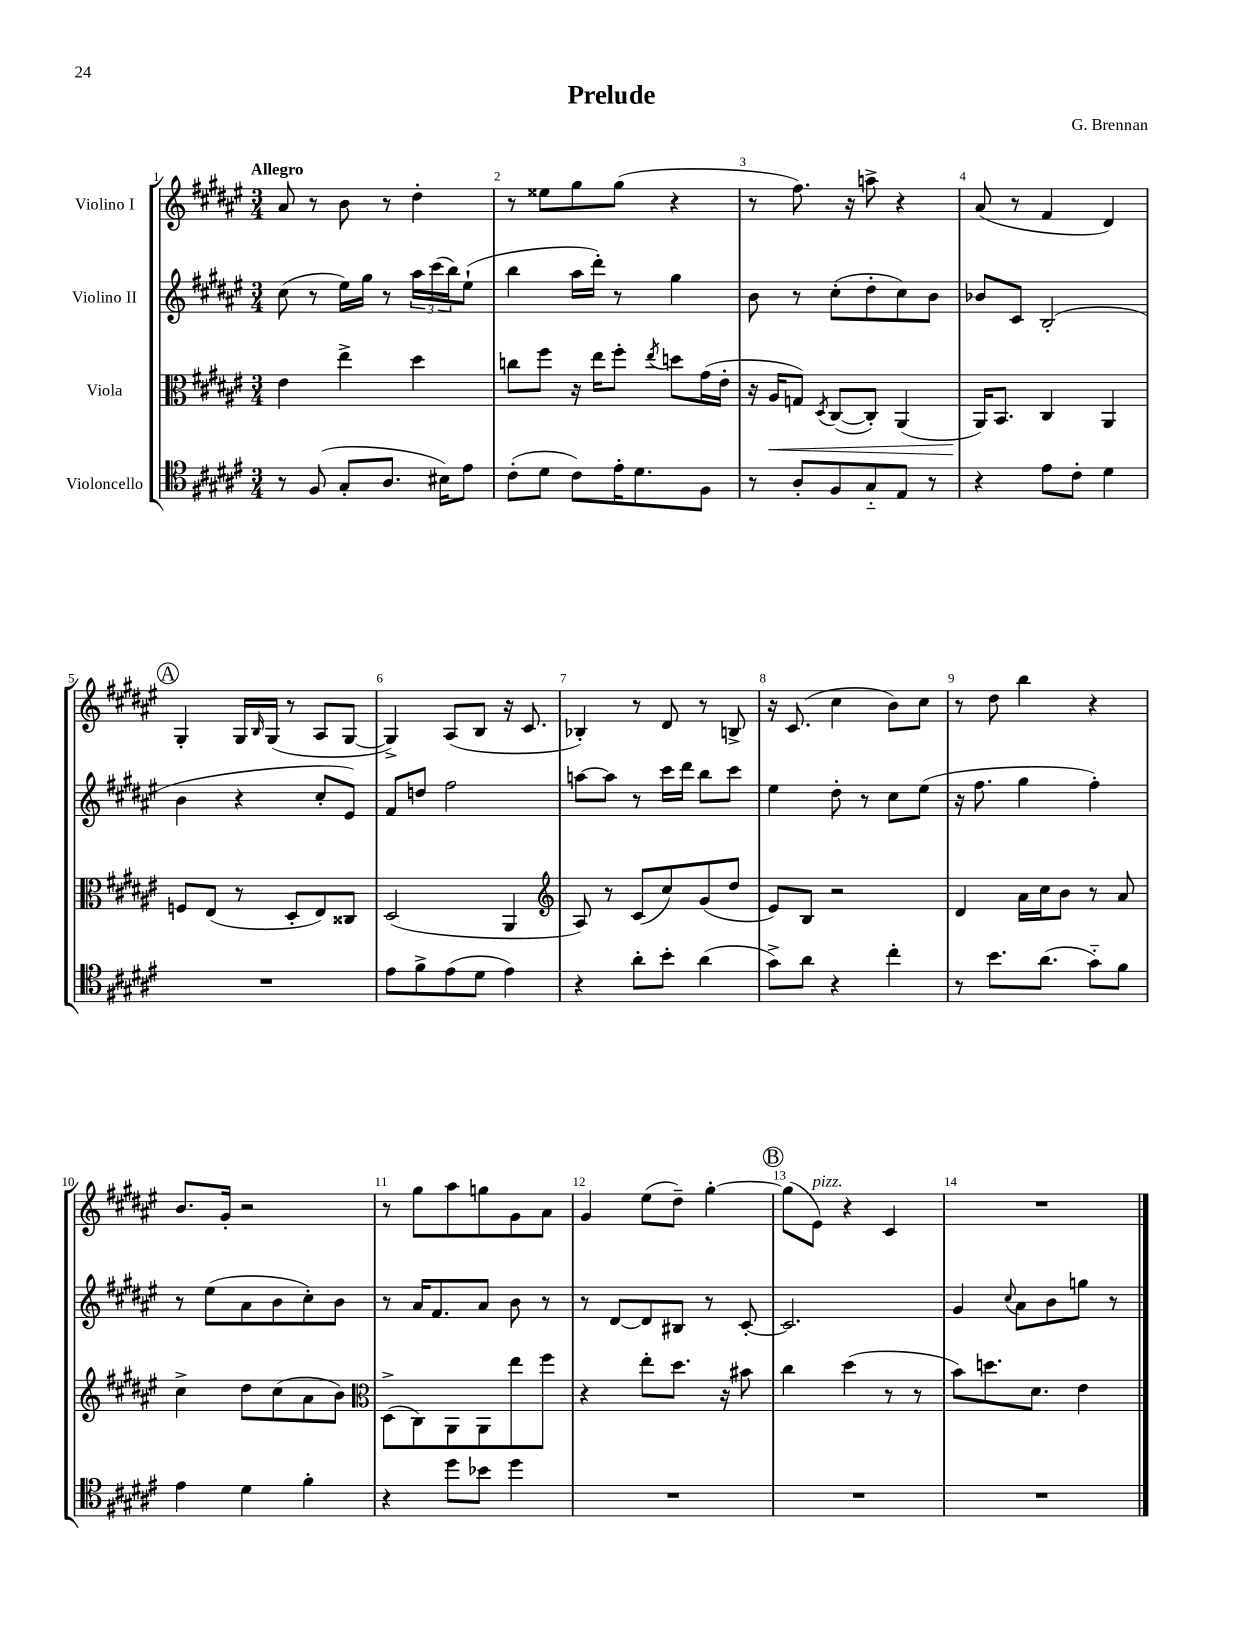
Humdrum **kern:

**kern	**kern	**dynam	**kern	**kern
*part4	*part3	*part3	*part2	*part1
*staff4	*staff3	*staff3	*staff2	*staff1
*I"Violoncello	*I"Viola	*	*I"Violino II	*I"Violino I
*clefC4	*clefC3	*	*clefG2	*clefG2
*k[f#c#g#d#a#e#]	*k[f#c#g#d#a#e#]	*	*k[f#c#g#d#a#e#]	*k[f#c#g#d#a#e#]
*M3/4	*M3/4	*	*M3/4	*M3/4
=1	=1	=1	=1	=1
!	!	!	!	!LO:TX:a:B:t=Allegro
8r	4e#\	.	(8cc#\	8a#/
(8F#/	.	.	8r	8r
8G#'/L	4ee#^\	.	16ee#\LL)	8b\
.	.	.	16gg#\JJ	.
8.A#/J	.	.	8r	8r
.	4dd#\	.	24aa#\LL	4dd#'\
.	.	.	(24ccc#\	.
16B#X\KL)	.	.	.	.
.	.	.	24bb\J)	.
8e#\J	.	.	(8ee#`\J	.
=2	=2	=2	=2	=2
(8c#'\L	8ccn\L	.	4bb\	8r
8d#\J	8ff#\J	.	.	8ee##X\L
8c#\L)	16r	.	16aa#\LL	8gg#\
.	16ee#\KL	.	16ddd#'\JJ)	.
16e#'\K	8ff#'\J	.	8r	(8gg#\J
8.d#\	.	.	.	.
.	8qee#/	.	.	.
.	8ddn\L	.	4gg#\	4r
8F#\J	(16g#\L	.	.	.
.	16e#'\JJ	.	.	.
=3	=3	=3	=3	=3
8r	16r	.	8b\	8r
!	!	!LO:HP:b	!	!
.	16A#/KL	<	.	.
8A#'/L	8Gn/J)	.	8r	8.ff#\)
.	8qD#/	.	.	.
8F#/	([8C#/L	.	(8cc#'\L	.
.	.	.	.	16r
8G#/	8C#'/J])	.	8dd#'\	8aan^\
8E#/J	(4AA#/	.	8cc#\)	4r
8r	.	.	8b\J	.
=4	=4	=4	=4	=4
4r	16AA#/KL)	.	8b-X/L	(8a#/
.	8.BB/J	[	.	.
.	.	.	8c#/J	8r
8e#\L	4C#/	.	(2B'/	4f#/
8c#'\J	.	.	.	.
4d#\	4AA#/	.	.	4d#/)
!!LO:LB:g=z
!!LO:REH:place=s1:t=A
=5	=5	=5	=5	=5
2.r	8Fn/L	.	4b\	4G#'/
.	(8E#/J	.	.	.
.	8r	.	4r	16G#/LL
.	.	.	.	16qqB/
.	.	.	.	(16G#/JJ
.	8D#'/L	.	.	8r
.	8E#/)	.	8cc#'/L	8A#/L
.	8C##X/J	.	8e#/J)	[8G#/J
=6	=6	=6	=6	=6
8e#\L	(2D#/	.	8f#/L	4G#^/])
8f#^\	.	.	8ddn/J	.
(8e#\	.	.	2ff#\	(8A#/L
8d#\J	.	.	.	8B/J
4e#\)	4AA#/	.	.	16r
.	.	.	.	8.c#/
=7	=7	=7	=7	=7
*	*clefG2	*	*	*
4r	8A#/)	.	[8aan\L	4B-X'/)
.	8r	.	8aa\J]	.
8a#'\L	(8c#/L	.	8r	8r
8b'\J	8cc#/)	.	16ccc#\LL	8d#/
.	.	.	16ddd#\JJ	.
(4a#\	(8g#/	.	8bb\L	8r
.	8dd#/J	.	8ccc#\J	8Bn^/
=8	=8	=8	=8	=8
8g#^\L)	8e#/L)	.	4ee#\	16r
.	.	.	.	(8.c#/
8a#\J	8B/J	.	.	.
4r	2r	.	8dd#'\	4cc#\
.	.	.	8r	.
4cc#'\	.	.	8cc#\L	8b\L)
.	.	.	(8ee#\J	8cc#\J
=9	=9	=9	=9	=9
8r	4d#/	.	16r	8r
.	.	.	8.ff#\	.
8.b\L	.	.	.	8dd#\
.	16a#\LL	.	4gg#\	4bb\
(8.a#\J	16cc#\J	.	.	.
.	8b\J	.	.	.
8g#\L)	8r	.	4ff#'\)	4r
8f#\J	8a#/	.	.	.
!!LO:LB:g=z
=10	=10	=10	=10	=10
4e#\	4cc#^\	.	8r	8.b/L
.	.	.	(8ee#\L	.
.	.	.	.	16g#'/Jk
4d#\	8dd#\L	.	8a#\	2r
.	(8cc#\	.	8b\	.
4f#'\	8a#\	.	8cc#'\)	.
.	8b\J)	.	8b\J	.
=11	=11	=11	=11	=11
*	*clefC3	*	*	*
4r	(8D#^\L	.	8r	8r
.	8C#\)	.	16a#/KL	8gg#\L
.	.	.	8.f#/	.
8dd#\L	8AA#\	.	.	8aa#\
8b-X\J	8AA#\	.	8a#/J	8ggn\
4dd#\	8ee#\	.	8b\	8g#\
.	8ff#\J	.	8r	8a#\J
=12	=12	=12	=12	=12
2.r	4r	.	8r	4g#/
.	.	.	[8d#/L	.
.	8ee#'\L	.	8d#/]	(8ee#\L
.	8.dd#\J	.	8B#X/J	8dd#~\J)
.	.	.	8r	[4gg#'\
.	16r	.	.	.
.	8b#X\	.	[8c#'/	.
!!LO:REH:place=s1:t=B
=13	=13	=13	=13	=13
2.r	4cc#\	.	2.c#/]	(8gg#\L]
!	!	!	!	!LO:TX:a:i:t=pizz.
.	.	.	.	8e#\J)
.	(4dd#\	.	.	4r
.	8r	.	.	4c#/
.	8r	.	.	.
=14	=14	=14	=14	=14
2.r	8b\L)	.	4g#/	2.r
.	8.ddn\	.	.	.
.	.	.	8qqcc#/	.
.	.	.	8a#\L	.
.	8.d#\J	.	.	.
.	.	.	8b\	.
.	4e#\	.	8ggn\J	.
.	.	.	8r	.
==	==	==	==	==
*-	*-	*-	*-	*-
